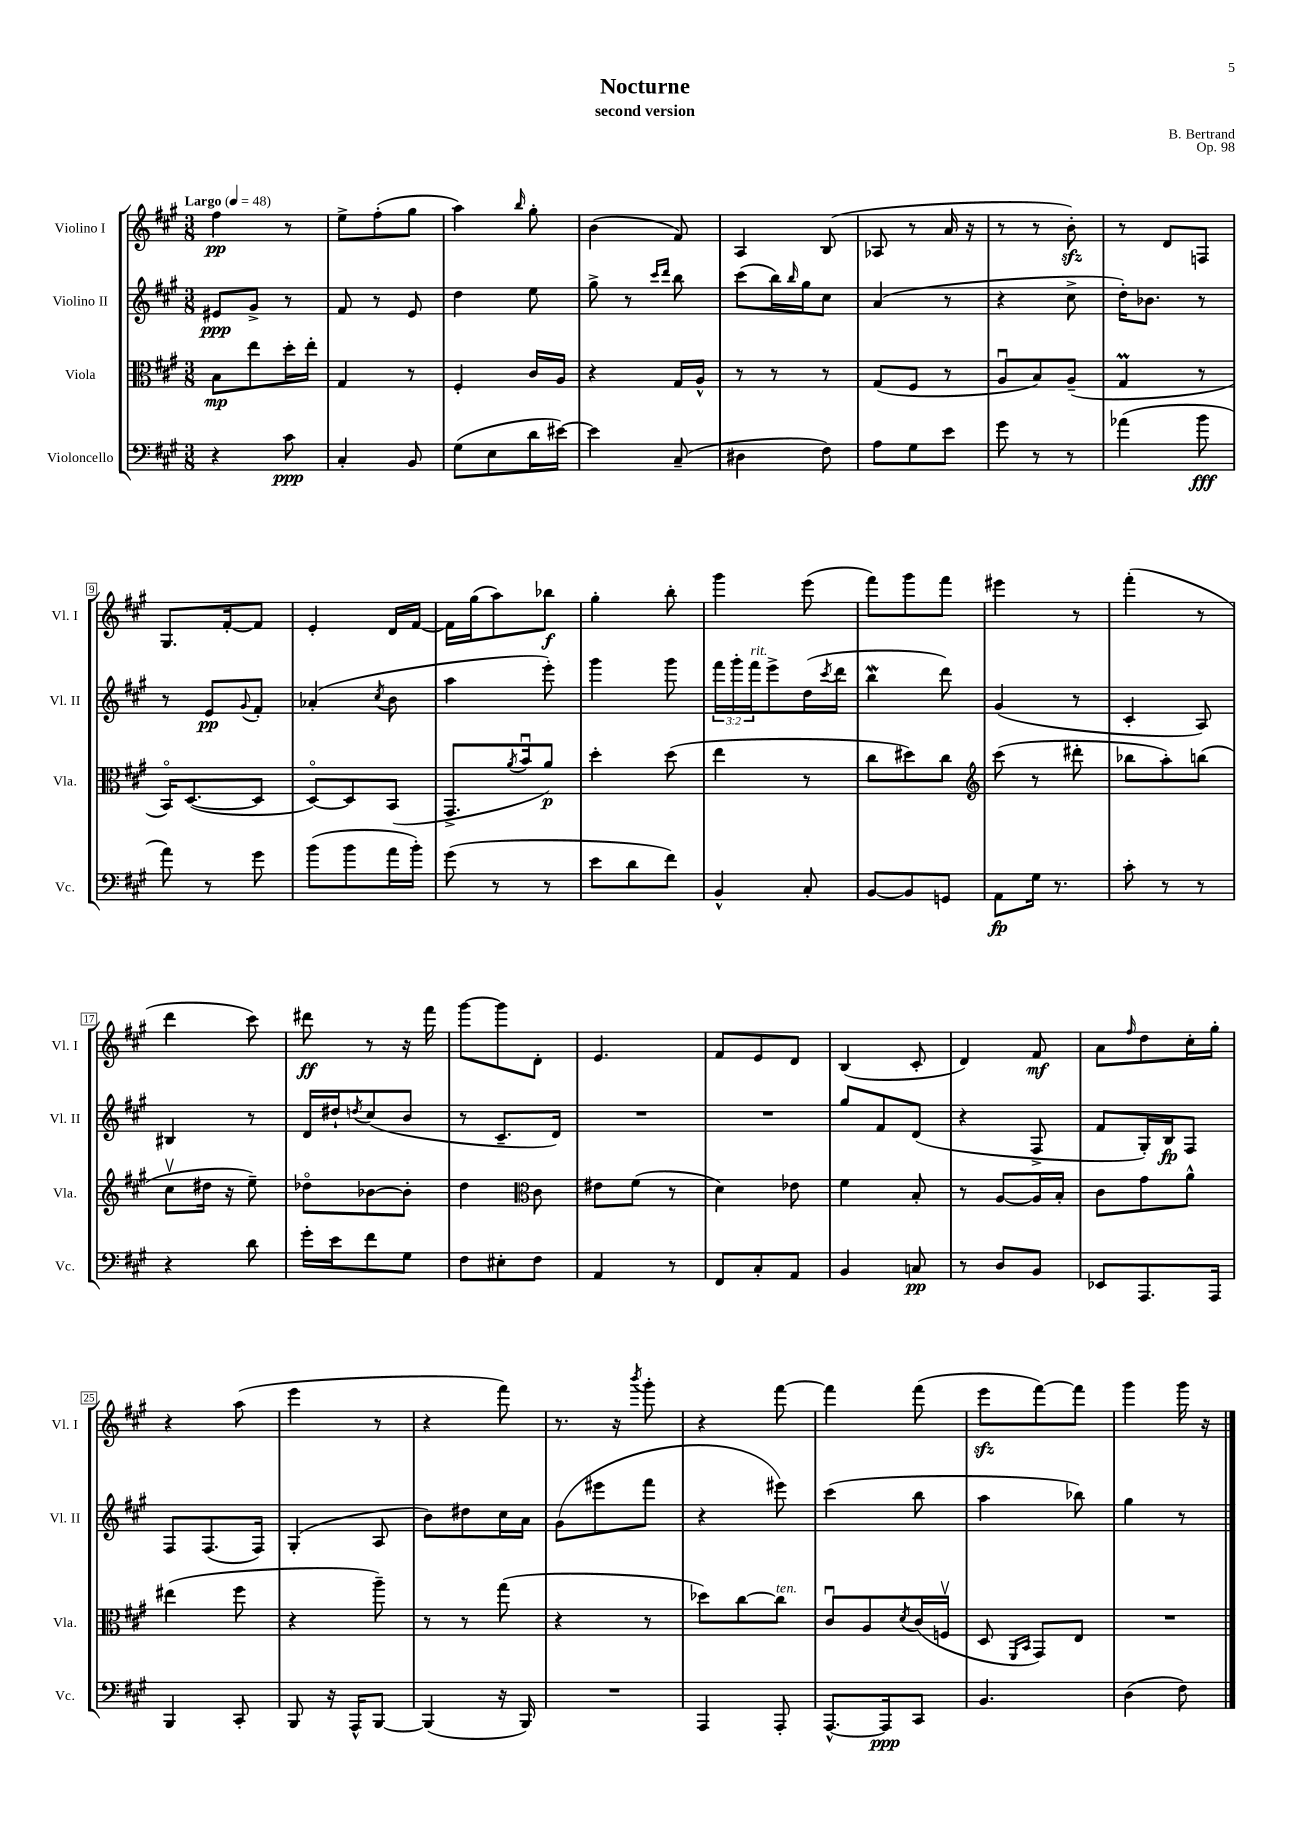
\header { title = "Nocturne" composer = "B. Bertrand" subtitle = "second version" opus = "Op. 98" }
<<
\new StaffGroup <<
\new Staff = "s0" \with { instrumentName = "Violino I" shortInstrumentName = "Vl. I" } {
    \clef treble \key a \major \numericTimeSignature \time 3/8 \tempo "Largo" 4 = 48
    fis''4\pp r8 |
    e''8-> fis''8-.( gis''8 |
    a''4) \grace { b''16 } gis''8-. |
    b'4( fis'8) |
    a4 b8( |
    aes8 r8 a'16 r16 |
    r8 r8 b'8-.\sfz) |
    r8 d'8 f8 |
    gis8. fis'16~-. fis'8 |
    e'4-. d'16 fis'16~ |
    fis'16 gis''16( a''8) bes''8\f |
    gis''4-. b''8-. |
    gis'''4 e'''8( |
    fis'''8) gis'''8 fis'''8 |
    eis'''4 r8 |
    fis'''4-.( r8 |
    d'''4 cis'''8) |
    dis'''8\ff r8 r16 fis'''16 |
    gis'''8~ gis'''8 d'8-. |
    e'4. |
    fis'8 e'8 d'8 |
    b4( cis'8-. |
    d'4) fis'8\mf |
    a'8 \grace { fis''16 } d''8 cis''16-. gis''16-. |
    r4 a''8( |
    e'''4 r8 |
    r4 fis'''8) |
    r8. r16 \acciaccatura { b'''8 } gis'''8-. |
    r4 fis'''8~ |
    fis'''4 fis'''8( |
    e'''8\sfz fis'''8~) fis'''8 |
    gis'''4 gis'''16 r16 \bar "|." |
}
\new Staff = "s1" \with { instrumentName = "Violino II" shortInstrumentName = "Vl. II" } {
    \clef treble \key a \major \numericTimeSignature \time 3/8 \override Staff.TupletNumber.text = #tuplet-number::calc-fraction-text
    eis'8\ppp gis'8-> r8 |
    fis'8 r8 e'8 |
    d''4 e''8 |
    gis''8-> r8 \grace { cis'''16 d'''16 } b''8 |
    cis'''8( b''16) \grace { b''16 } gis''16 cis''8 |
    a'4( r8 |
    r4 cis''8-> |
    d''16-.) bes'8. r8 |
    r8 e'8\pp \appoggiatura { gis'8 } fis'8-. |
    aes'4-.( \acciaccatura { cis''8 } b'8 |
    a''4 e'''8-.) |
    gis'''4 gis'''8 |
    \tuplet 3/2 { fis'''16 gis'''16-. fis'''16^\markup { \italic "rit." } } e'''8-> d''16( \acciaccatura { cis'''8 } d'''16 |
    b''4\mordent d'''8) |
    gis'4( r8 |
    cis'4-. a8) |
    bis4 r8 |
    d'16 dis''16-! \acciaccatura { d''8 } cis''8( b'8 |
    r8 cis'8.-- d'16) |
    R4. |
    R4. |
    gis''8 fis'8 d'8( |
    r4 fis8-> |
    fis'8 gis16-.) b16\fp fis8 |
    fis8 fis8.( fis16) |
    gis4-.( a8 |
    b'8) dis''8 cis''16 a'16 |
    gis'8( eis'''8 fis'''8 |
    r4 eis'''8) |
    cis'''4( b''8 |
    a''4 bes''8) |
    gis''4 r8 \bar "|." |
}
\new Staff = "s2" \with { instrumentName = "Viola" shortInstrumentName = "Vla." } {
    \clef alto \key a \major \numericTimeSignature \time 3/8
    b8\mp e''8 d''16-. e''16-. |
    gis4 r8 |
    fis4-. cis'16 a16 |
    r4 gis16 a16-^ |
    r8 r8 r8 |
    gis8( fis8 r8 |
    a8\downbow b8) a8--( |
    gis4\prall r8 |
    b,16\flageolet) d8.~( d8 |
    d8~\flageolet) d8 b,8( |
    gis,8.-> \acciaccatura { a'8 } b'16\downbow a'8\p) |
    d''4-. d''8( |
    e''4 r8 |
    cis''8 dis''8) cis''8 |
    \clef treble cis'''8( r8 dis'''8-. |
    bes''8 a''8-.) b''8( |
    cis''8\upbow dis''16 r16 e''8--) |
    des''8\flageolet bes'8~ bes'8-. |
    d''4 \clef alto cis'8 |
    eis'8 fis'8( r8 |
    d'4) ees'8 |
    fis'4 b8-. |
    r8 a8~ a16 b16-. |
    cis'8 gis'8 a'8-^ |
    eis''4( fis''8 |
    r4 a''8--) |
    r8 r8 gis''8( |
    r4 r8 |
    des''8) cis''8~ cis''8^\markup { \italic "ten." } |
    cis'8\downbow a8 \acciaccatura { d'8 } cis'16( f16\upbow |
    d8 \grace { fis,16 b,16 } gis,8) e8 |
    R4. \bar "|." |
}
\new Staff = "s3" \with { instrumentName = "Violoncello" shortInstrumentName = "Vc." } {
    \clef bass \key a \major \numericTimeSignature \time 3/8
    r4 cis'8\ppp |
    cis4-. b,8 |
    gis8( e8 d'16 eis'16~) |
    eis'4 cis8--( |
    dis4 fis8) |
    a8 gis8 e'8 |
    gis'8 r8 r8 |
    aes'4( b'8\fff |
    a'8) r8 gis'8 |
    b'8( b'8 a'16 b'16-.) |
    gis'8( r8 r8 |
    e'8 d'8 fis'8) |
    b,4-^ cis8-. |
    b,8~ b,8 g,8 |
    a,8\fp gis16 r8. |
    cis'8-. r8 r8 |
    r4 d'8 |
    gis'16-. e'16 fis'8 gis8 |
    fis8 eis8-. fis8 |
    a,4 r8 |
    fis,8 cis8-. a,8 |
    b,4 c8\pp |
    r8 d8 b,8 |
    ees,8 a,,8. a,,16 |
    b,,4 cis,8-. |
    b,,8 r16 a,,16-^ b,,8~ |
    b,,4( r16 b,,16) |
    R4. |
    a,,4 a,,8-. |
    a,,8.~-^ a,,16\ppp cis,8 |
    b,4. |
    d4( fis8) \bar "|." |
}
>>
>>
\layout { \context { \Score \override BarNumber.stencil = #(make-stencil-boxer 0.1 0.3 ly:text-interface::print) } }
